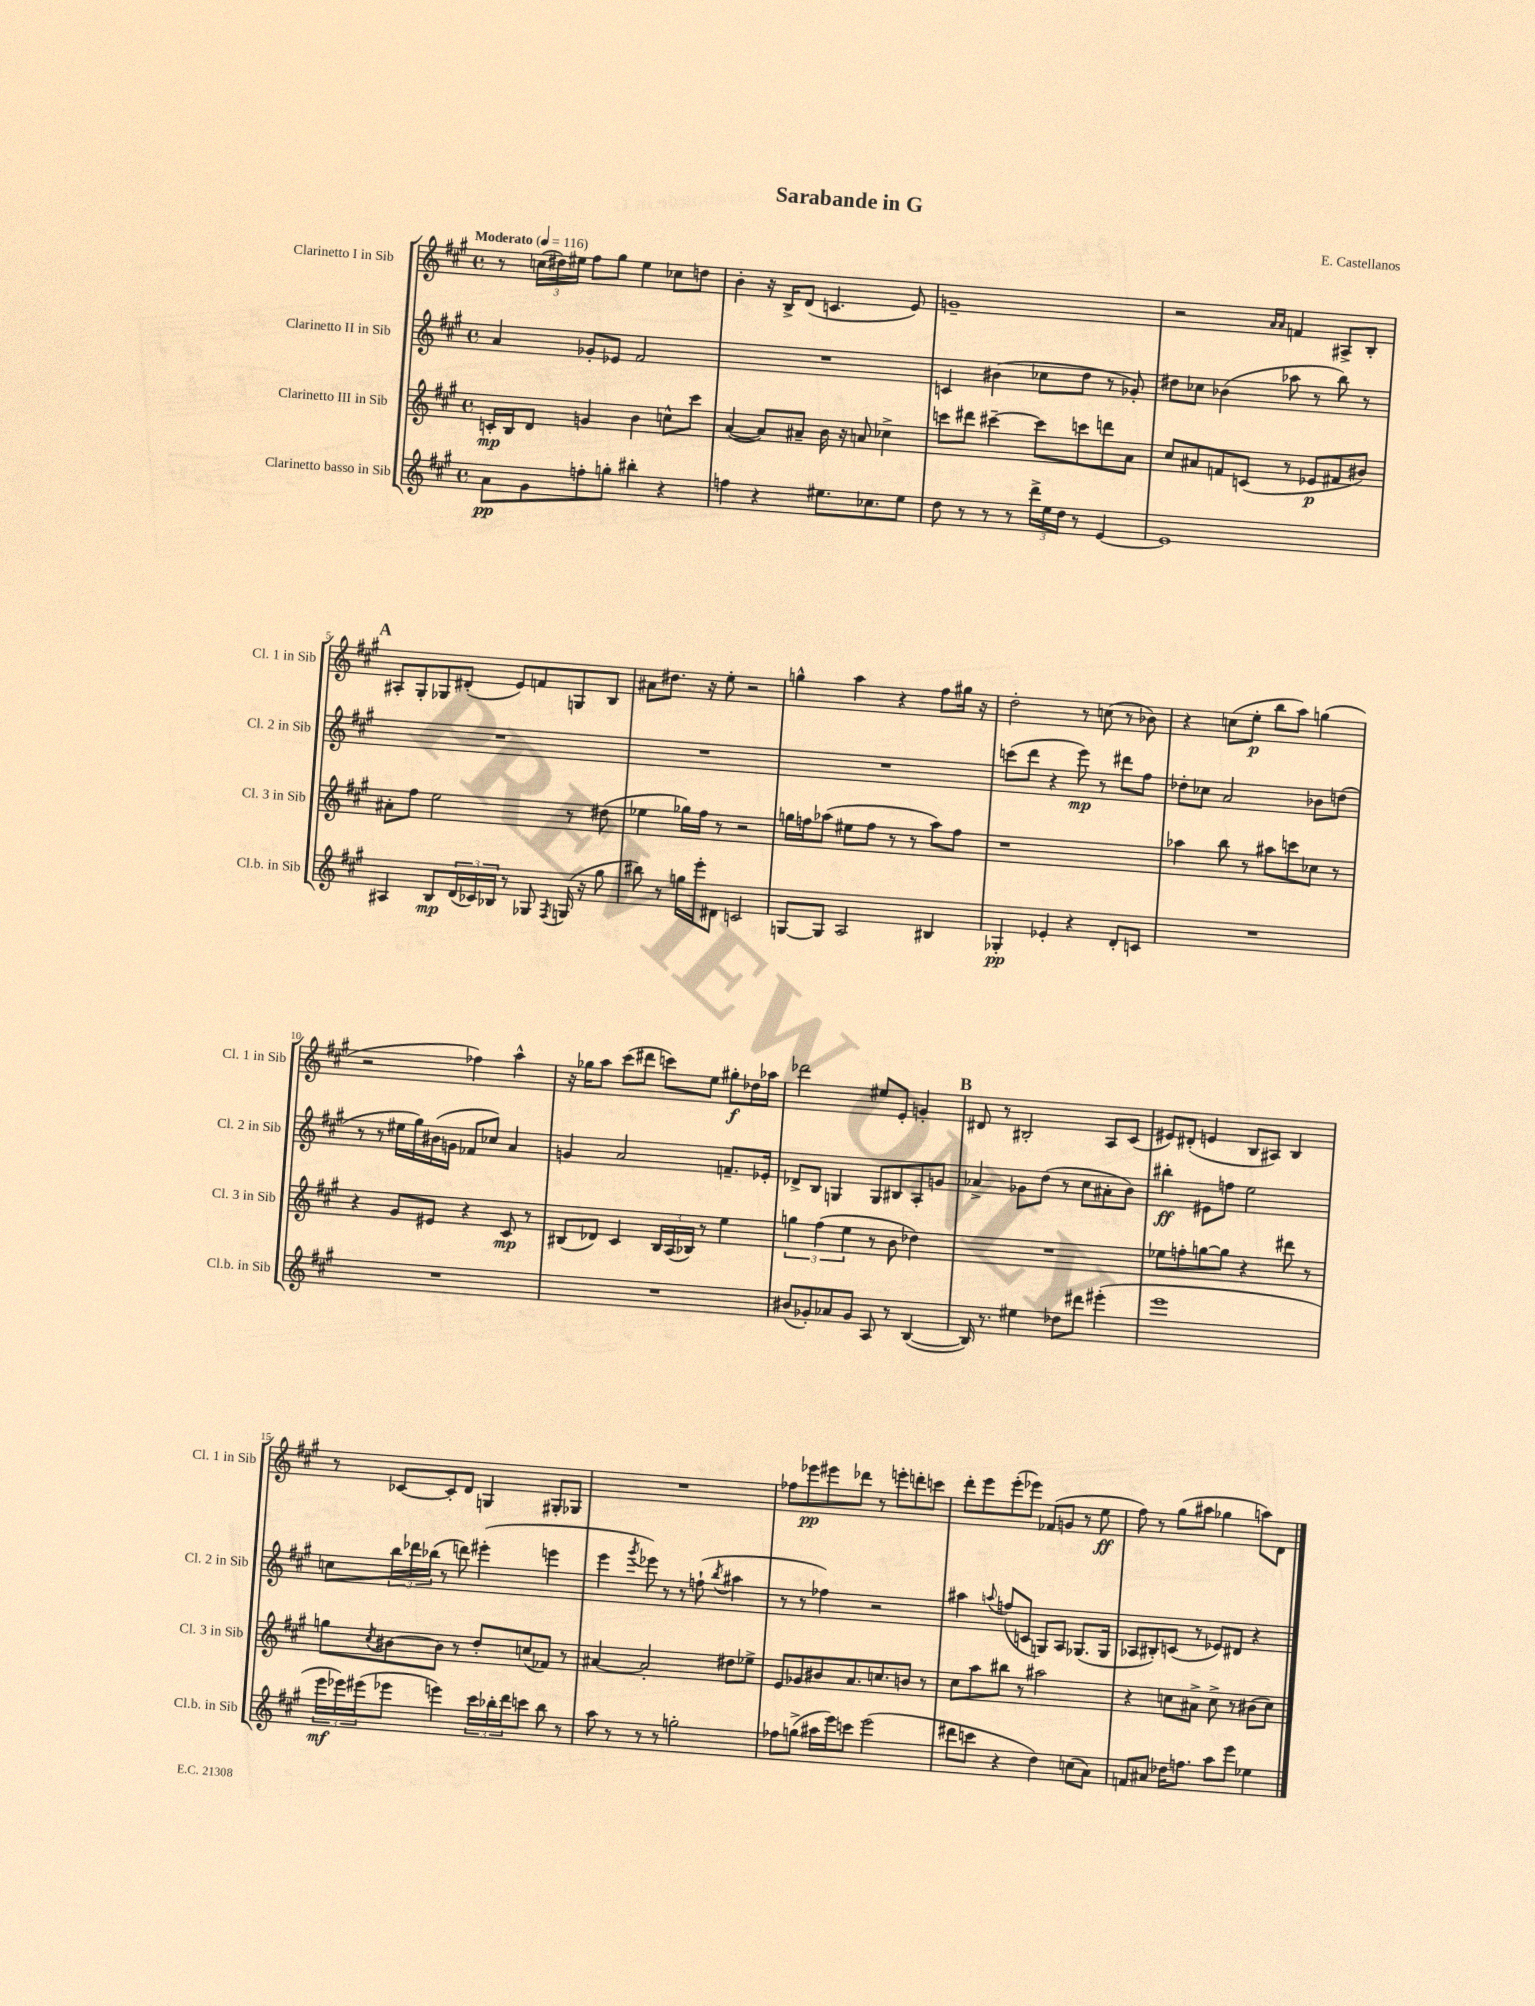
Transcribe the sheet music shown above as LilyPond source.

\header { title = "Sarabande in G" composer = "E. Castellanos" }
<<
\new StaffGroup <<
\new Staff = "s0" \with { instrumentName = "Clarinetto I in Sib" shortInstrumentName = "Cl. 1 in Sib" } {
    \clef treble \key a \major \defaultTimeSignature \time 4/4 \tempo "Moderato" 4 = 116
    r8 \tuplet 3/2 { c''16( dis''16) eis''16 } fis''8 gis''8 eis''4 ces''8 d''8 |
    b'4-. r16 b16-> d'8( c'4. e'8) |
    g'1-- |
    r2 \grace { a'16 a'16 } f'4 ais8-> b8-. |
    \mark \markup { \bold "A" } ais8-. gis8-. ges8 dis'8-.( e'8) f'8 g8 b8 |
    ais'8 dis''8. r16 e''8-. r2 |
    g''4-^ a''4 r4 fis''8 gis''16 r16 |
    d''2-. r8 c''8( r8 bes'8) |
    r4 c''8( e''8-.\p b''8 a''8) g''4( |
    r2 fes''4) a''4-^ |
    r16 ges''16 a''8 cis'''8( dis'''8 c'''8) e''8 gis''8-.\f des''16 aes''16 |
    des'''2 eis''8 e'8-. g'4-. |
    \mark \markup { \bold "B" } dis'8 r8 bis2-. a8 cis'8( |
    eis'8) dis'8-.( e'4 b8 ais8) b4 |
    r8 ces'8~ ces'8-. d'8 g4 gis8-. ges8 |
    R1 |
    fes''8 ees'''8\pp eis'''8 des'''8 r8 e'''8-. d'''8-. c'''8 |
    d'''8-. e'''8 e'''8-.( ees'''8) fes'8( g'8 r8 e''8\ff |
    fis''8) r8 gis''8( ais''8 ges''4 a''8) d'8 \bar "|." |
}
\new Staff = "s1" \with { instrumentName = "Clarinetto II in Sib" shortInstrumentName = "Cl. 2 in Sib" } {
    \clef treble \key a \major \defaultTimeSignature \time 4/4
    a'4 ges'8-. ees'8 fis'2 |
    R1 |
    c'4 bis'4( ces''8 d''8 r8 ges'8-.) |
    dis''8 ces''8 bes'4( aes''8 r8 b''8) r8 |
    \mark \markup { \bold "A" } R1 |
    R1 |
    R1 |
    c'''8( d'''8 r4 e'''8\mp) r8 dis'''8 fis''8 |
    des''8-. ces''8 a'2 bes'8 d''8( |
    r8 r8 eis''16 gis''16) bis'16( g'16 fes'8 ces''8) a'4 |
    g'4 a'2 f'8.-- ees'16-. |
    des'8-> b8 g4 g8 bis8 a8-. g'8 |
    \mark \markup { \bold "B" } aes'4-> ges'8 d''8( r8 cis''8 ais'8-. b'8) |
    bis''4-.\ff eis'8 f''8 e''2 |
    c''8 \tuplet 3/2 { b''16 des'''16 bes''16( } r8 d'''8) eis'''4-.( e'''4 |
    e'''4 \acciaccatura { gis'''8 } ees'''8) r8 r8 f''8-!( \acciaccatura { b''8 } ais''4 |
    r8 r8 fes''4) r2 |
    ais''4 \appoggiatura { a''8 } f''8( c'8 g8) a8 ges8.( ges16 |
    aes8 bis8-.) c'8( r8 ees'8) dis'8 r4 \bar "|." |
}
\new Staff = "s2" \with { instrumentName = "Clarinetto III in Sib" shortInstrumentName = "Cl. 3 in Sib" } {
    \clef treble \key a \major \defaultTimeSignature \time 4/4
    c'16-.\mp b16 d'8 g'4 b'4 c''8-^ cis'''8 |
    a'4~( a'8) ais'8-- b'16 r16 a'8 ces''4-> |
    c'''8 dis'''8 cis'''4~-- cis'''8 c'''8 d'''8 a'8 |
    cis''8 ais'8 f'8 c'8( r8 ees'8\p fis'8 bis'8) |
    \mark \markup { \bold "A" } ais'8-. fis''8 e''2 r8 dis''8( |
    ees''4 ges''16) fis''16 r8 r2 |
    g''16 f''16 aes''8( eis''8 f''8 r8 r8 aes''8) f''8 |
    r1 |
    aes''4 b''8 r8 ais''8 c'''8 ces''8 r8 |
    r4 gis'8 eis'8 r4 cis'8\mp r8 |
    bis8( des'8) cis'4 \tuplet 3/2 { bis16 a16( bes16) } r8 e''4 |
    \tuplet 3/2 { g''4 fis''4( e''4 } r8 b'8 des''4) |
    \mark \markup { \bold "B" } R1 |
    ees''8 f''8-. g''8~ g''8 r4 dis'''8 r8 |
    g''8 \acciaccatura { cis''8 } bis'8~ bis'8 r8 d''8-. c''8( fes'8) r8 |
    ais'4~ ais'2-. dis''8 ees''8-> |
    e'8 ges'8 bis'8 a'8. c''8. b'8 r8 |
    cis''8 a''8 bis''8 r8 ais''2 |
    r4 c''8 ais'8-> c''8-> r8 bis'8( c''8) \bar "|." |
}
\new Staff = "s3" \with { instrumentName = "Clarinetto basso in Sib" shortInstrumentName = "Cl.b. in Sib" } {
    \clef treble \key a \major \defaultTimeSignature \time 4/4
    a'8\pp gis'8 f''8-. g''8-. bis''4-. r4 |
    f''4 r4 eis''8. ces''8. eis''8 |
    d''8 r8 r8 r8 \tuplet 3/2 { d'''16-> e''16 d''16 } r8 e'4~ |
    e'1 |
    \mark \markup { \bold "A" } ais4 b8\mp \tuplet 3/2 { d'16( ces'16) bes16 } r8 ges8 \acciaccatura { fis8 } g16( r16 gis''8 |
    bis''8) r8 g''16 e'''16-. dis'8 c'2 |
    g8~ g8 a2 bis4 |
    ges4-.\pp ees'4-. r4 d'8-. c'8 |
    R1 |
    R1 |
    R1 |
    bis'8( ges'8-.) aes'8 ges'8 a8 r8 b4~( |
    \mark \markup { \bold "B" } b16) r8. eis''4 des''8 dis'''8 eis'''4-.( |
    e'''1 |
    \tuplet 3/2 { e'''16\mf ees'''16) eis'''16( } ees'''8 e'''4) \tuplet 3/2 { cis'''16 bes''16-. d'''16 } c'''8 bes''8 r8 |
    a''8 r8 r8 r8 g''2-. |
    fes''8 g''8->( ais''16 e'''16) c'''8 e'''2( |
    dis'''8 c'''8 r4 d''4) c''8( a'8) |
    f'8 ais'8 des''16 f''8. a''8 e'''8 ees''4 \bar "|." |
}
>>
>>
